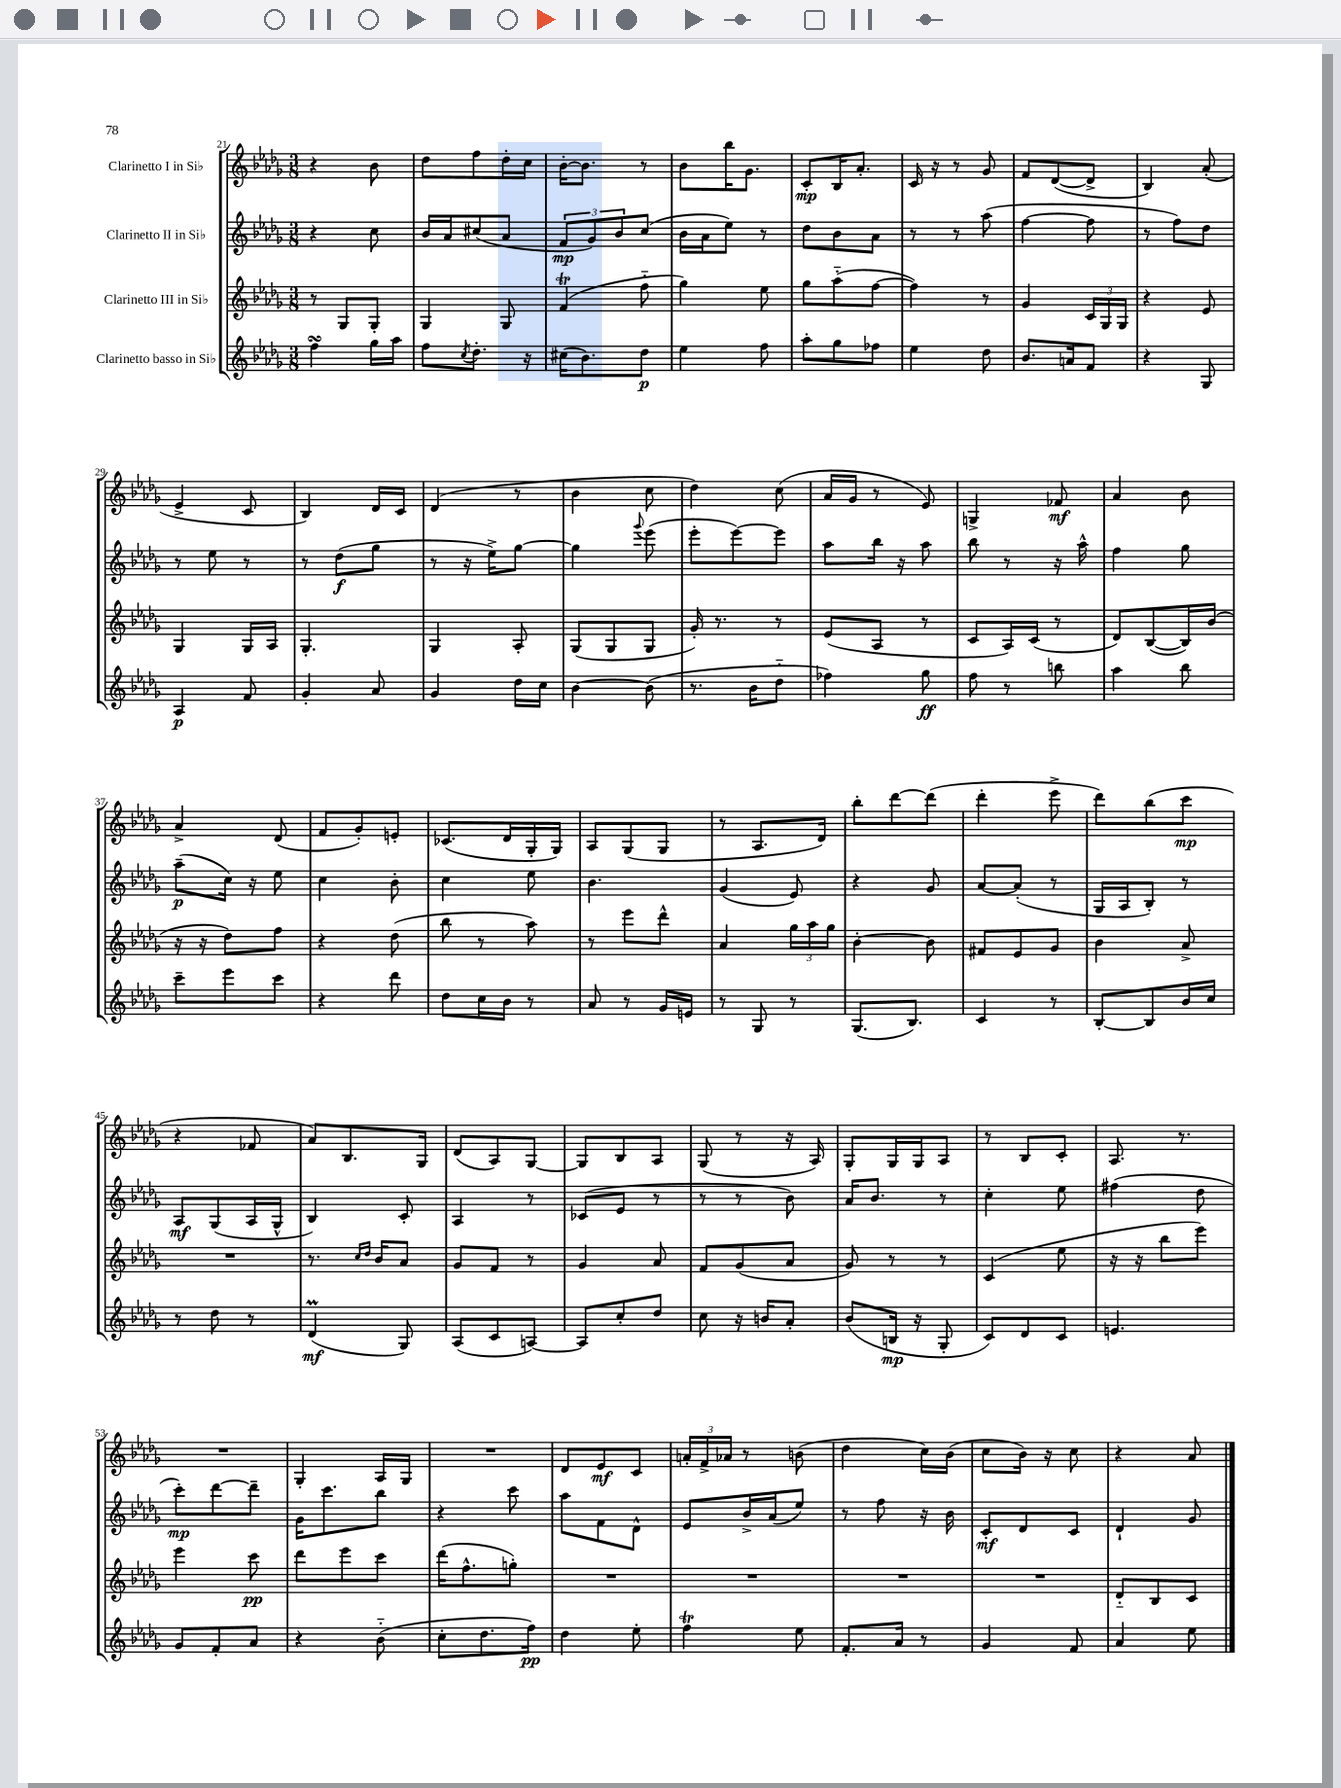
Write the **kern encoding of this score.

**kern	**kern	**kern	**kern
*staff4	*staff3	*staff2	*staff1
*clefG2	*clefG2	*clefG2	*clefG2
*k[b-e-a-d-g-]	*k[b-e-a-d-g-]	*k[b-e-a-d-g-]	*k[b-e-a-d-g-]
*M3/8	*M3/8	*M3/8	*M3/8
4ff	8r	4r	4r
.	8G-	.	.
16gg-	8G-'	8cc	8b-
16aa-	.	.	.
=	=	=	=
8ff	4G-	16b-	8dd-
.	.	16a-	.
8qcc	.	.	.
8.dd-'	.	(8cc#	8ff
.	8G-	8a-	16dd-'
16r	.	.	16cc
=	=	=	=
(16cc#	(4f	12f	[16b-'
8.b-)	.	.	8.b-]
.	.	12g-)	.
.	.	12b-	.
8dd-	8ff'~	(8cc	8r
=	=	=	=
4ee-	4gg-)	16b-	8b-
.	.	16a-	.
.	.	8ee-)	16bb-
.	.	.	8.g-
8ff	8ee-	8r	.
=	=	=	=
8aa-'	8gg-	8dd-	8c'
8gg-	(8aa-'~	8b-	16B-
.	.	.	8.a-'
8ff-	[8ff	8a-	.
=	=	=	=
4ee-	4ff])	8r	16c
.	.	.	16r
.	.	8r	8r
8dd-	8r	(8aa-	8g-
=	=	=	=
8.b-	4g-	[4ff	8f
.	.	.	([8d-
16a	.	.	.
8f	24c	8ff]	8d-^]
.	24G-	.	.
.	24G-	.	.
=	=	=	=
4r	4r	8r	4B-)
.	.	8ff)	.
8G-	8e-	8dd-	(8a-'
=	=	=	=
4A-	4G-	8r	4e-^
.	.	8ee-	.
8f	16G-	8r	8c
.	16A-	.	.
=	=	=	=
4g-'	4.G-'	8r	4B-)
.	.	(8dd-	.
8a-	.	8gg-	16d-
.	.	.	16c
=	=	=	=
4g-	4G-	8r	(4d-
.	.	16r	.
.	.	16ee-^)	.
16dd-	8A-'	[8gg-	8r
16cc	.	.	.
=	=	=	=
[4b-	(8G-	4gg-]	4b-
.	8G-	.	.
.	.	8qqggg-	.
(8b-]	8G-	(8eee-	8cc
=	=	=	=
8.r	16g-')	8eee-'	4dd-)
.	8.r	.	.
.	.	[8eee-)	.
16b-	.	.	.
8dd-'~	8r	8eee-]	(8cc
=	=	=	=
4ff-)	(8e-	8aa-	16a-
.	.	.	16g-
.	8A-	16bb-	8r
.	.	16r	.
8gg-	8r	8aa-	8e-)
=	=	=	=
8ff	8c	8bb-	4G^
8r	16A-)	8r	.
.	(16c	.	.
8bb	8r	16r	8f-
.	.	16aa-^^	.
=	=	=	=
4aa-	8d-)	4ff	4a-
.	([8B-	.	.
8bb-	16B-])	8gg-	8b-
.	(16b-	.	.
=	=	=	=
8ccc~	16r	(8aa-~	4a-^
.	16r	.	.
8eee-	8dd-)	16cc)	.
.	.	16r	.
8ccc	8ff	8ee-	(8d-
=	=	=	=
4r	4r	4cc	8f
.	.	.	8g-')
8ddd-	(8dd-	8b-'	8e'
=	=	=	=
8dd-	8bb-	4cc	(8.c-
16cc	8r	.	.
16b-	.	.	16d-
8r	8aa-)	8ee-	16G-'
.	.	.	16G-)
=	=	=	=
8a-	8r	4.b-	8A-
8r	8eee-	.	(8G-
16g-	8ddd-^^	.	8G-
16e	.	.	.
=	=	=	=
8r	4a-	(4g-	8r
8G-	.	.	8.A-
8r	24gg-	8e-)	.
.	24aa-	.	.
.	.	.	16d-)
.	24gg-	.	.
=	=	=	=
(8.G-	[4b-'	4r	8bb-'
.	.	.	[8ddd-
8.B-)	.	.	.
.	8b-]	8g-	(8ddd-]
=	=	=	=
4c	8f#	[8a-	4ddd-'
.	8e-	(8a-']	.
8r	8g-	8r	8eee-^
=	=	=	=
[8B-'	4b-	16G-	8ddd-)
.	.	16A-	.
8B-]	.	8B-')	(8bb-
16b-	8a-^	8r	8ccc
16cc	.	.	.
=	=	=	=
8r	4.r	8A-	4r
8dd-	.	(8G-	.
8r	.	16A-	8f-
.	.	16G-^^	.
=	=	=	=
(4d-	8.r	4B-)	8a-)
.	.	.	8.B-
.	16qqcc	.	.
.	16qqdd-	.	.
.	16b-	.	.
8G-)	8a-	8c'	.
.	.	.	16G-
=	=	=	=
(8A-	8g-	4A-	(8d-
8c	8f	.	8A-)
[8A)	8r	8r	[8G-
=	=	=	=
8A]	4g-	(8c-	8G-]
8cc'	.	8e-	8B-
8dd-	8a-	8r	8A-
=	=	=	=
8cc	8f	8r	(8G-
16r	(8g-	8r	8r
16b	.	.	.
8a-'	8a-	8b-)	16r
.	.	.	16A-)
=	=	=	=
(8b-	8g-)	16a-	8G-'
.	.	8.b-	.
16B	8r	.	16G-
16r	.	.	16G-
8G-'	8r	8r	8A-
=	=	=	=
8c)	(4c	4cc'	8r
8d-	.	.	8B-
8c	8ee-	8ee-	8c'
=	=	=	=
4.e	16r	(4ff#	8.A-
.	16r	.	.
.	8bb-	.	.
.	.	.	8.r
.	8eee-)	8dd-	.
=	=	=	=
8g-	4eee-	8ccc')	4.r
8f'	.	[8ddd-	.
8a-	8ccc	8ddd-~]	.
=	=	=	=
4r	8ddd-	16g-	4G-'
.	.	8.ccc	.
.	8eee-	.	.
(8b-'~	8ccc	8bb-	16A-
.	.	.	16G-
=	=	=	=
8cc'	(16ddd-	4r	4.r
.	8.ff^^	.	.
8.dd-	.	.	.
.	8gg')	8ccc	.
16ff)	.	.	.
=	=	=	=
4dd-	4.r	8aa-	8d-
.	.	8f	8e-
8ee-'	.	8d-^^	8c
=	=	=	=
4ff	4.r	8e-	24a'
.	.	.	24f^
.	.	.	24a-
.	.	16b-^	8r
.	.	(16a-	.
8ee-	.	8ee-)	(8b
=	=	=	=
8.f'	4.r	8r	4dd-
.	.	8ff	.
16a-	.	.	.
8r	.	16r	16cc)
.	.	16b-	(16b-
=	=	=	=
4g-	4.r	8c'	8cc
.	.	8d-	16b-)
.	.	.	16r
8f	.	8c	8cc
=	=	=	=
4a-	8d-'~	4d-`	4r
.	8B-	.	.
8ee-	8c	8g-	8a-
==	==	==	==
*-	*-	*-	*-
